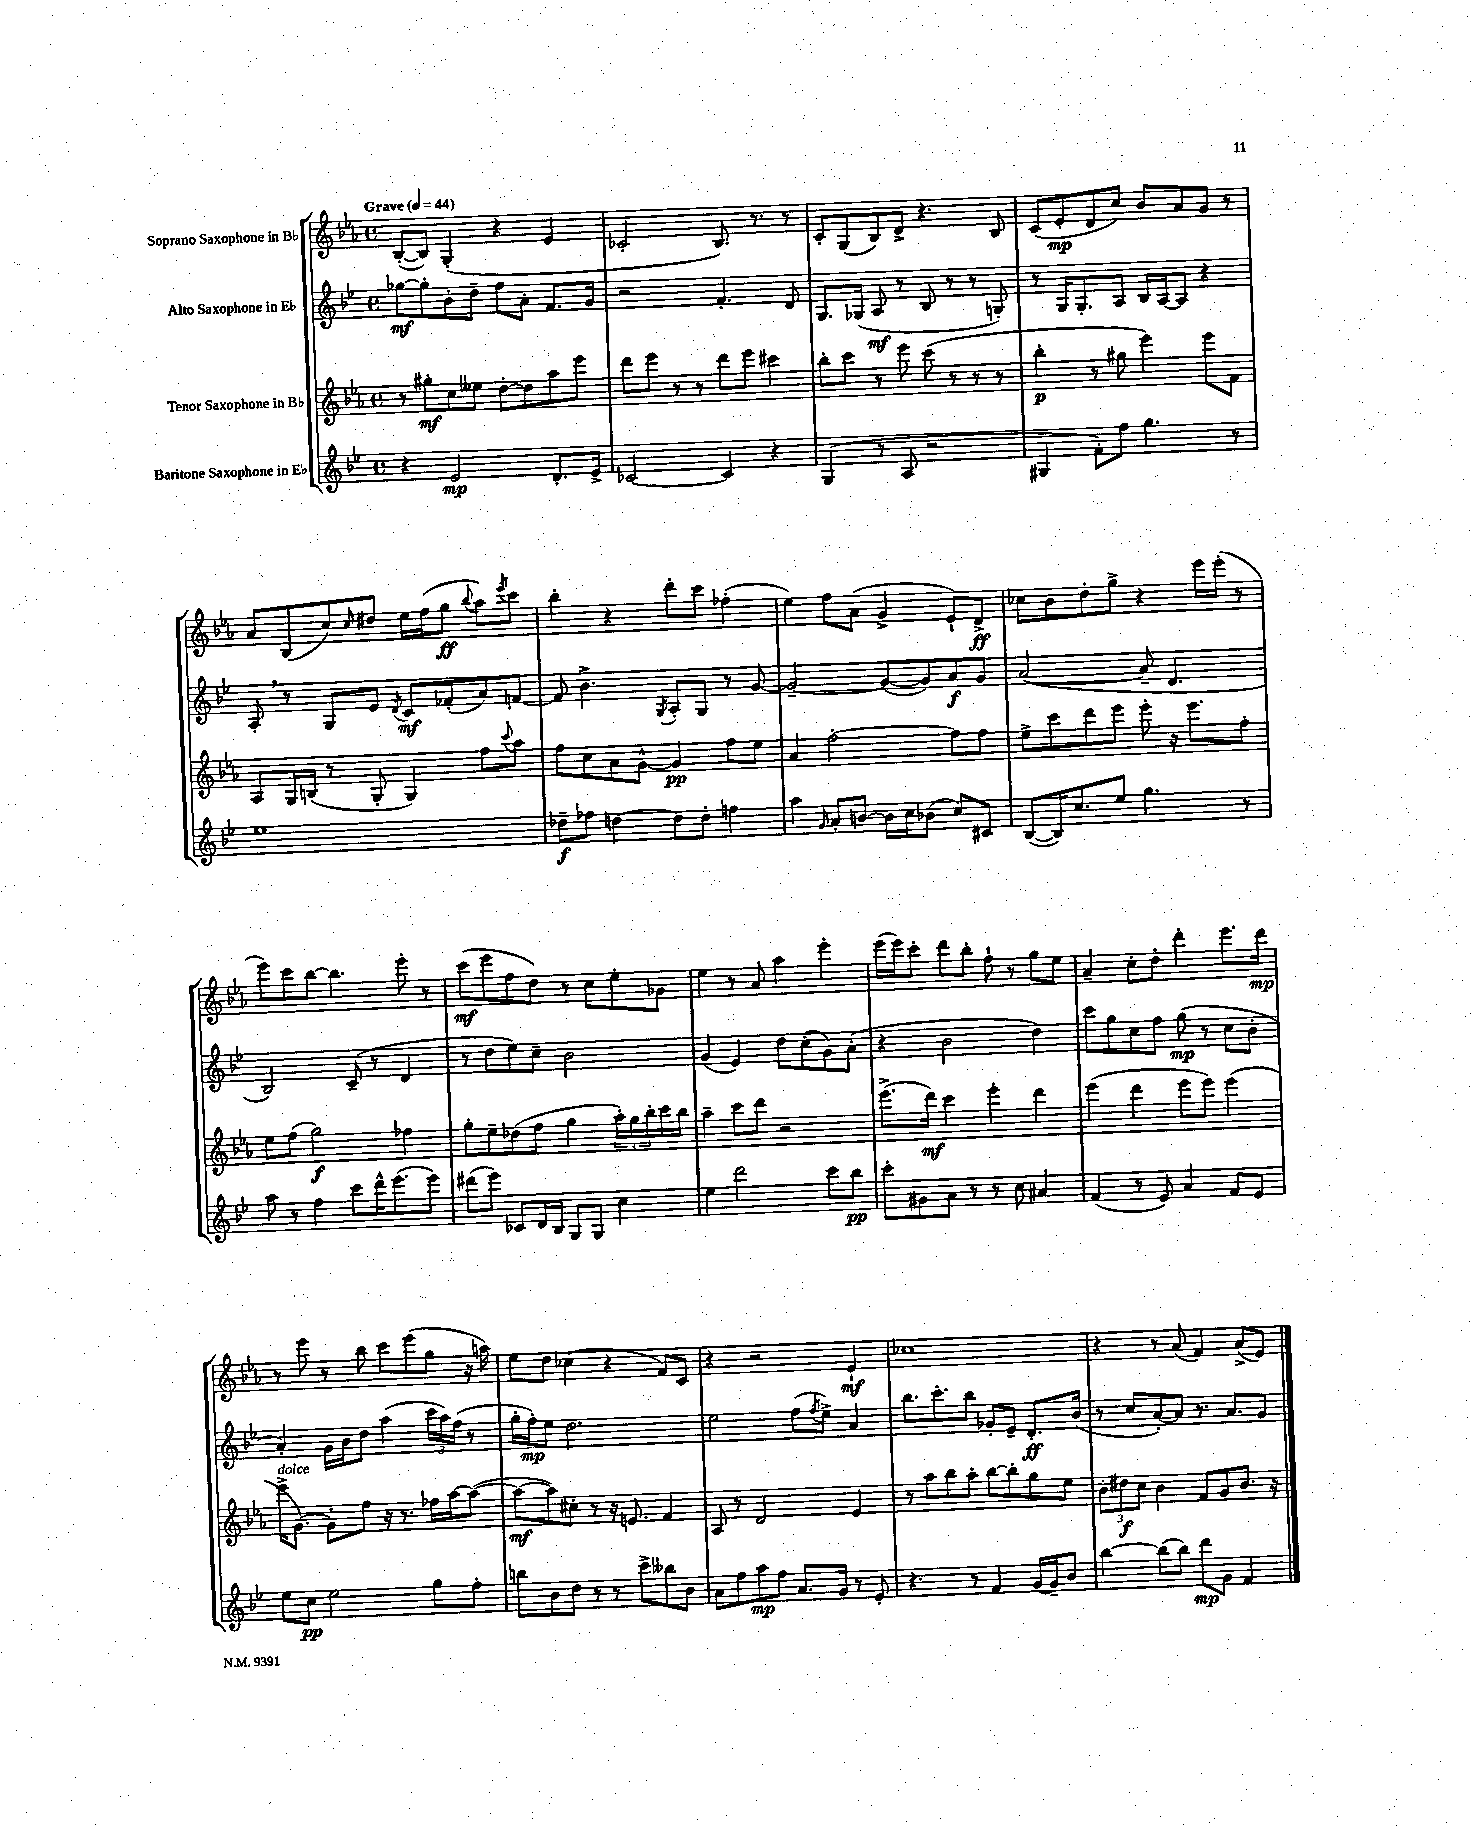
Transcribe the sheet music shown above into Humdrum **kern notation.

**kern	**kern	**kern	**kern
*staff4	*staff3	*staff2	*staff1
*clefG2	*clefG2	*clefG2	*clefG2
*k[b-e-]	*k[b-e-a-]	*k[b-e-]	*k[b-e-a-]
*M4/4	*M4/4	*M4/4	*M4/4
*met(c)	*met(c)	*met(c)	*met(c)
*MM44	*MM44	*MM44	*MM44
4r	8r	[8gg-\L	([8B-'/L
.	8gg#'\L	8gg-'\]	8B-/]J)
2e-/	8cc\	8b-'\	(4G'/
.	8ee--\J	8dd~\J	.
.	[8dd'\L	8ff\L	4r
.	8dd\]	8a'\J	.
8.d'/L	8aa-\	8.f/L	4e-/
.	8eee-\J	.	.
16e-^/Jk	.	16g/Jk	.
=	=	=	=
[2c-/	8ddd\L	2r	2c-'/
.	8eee-\J	.	.
.	8r	.	.
.	8r	.	.
4c-/]	8ddd\L	4.f'/	8.B-/)
.	8eee-\J	.	.
.	.	.	8.r
4r	4ccc#\	.	.
.	.	8d/	8r
=	=	=	=
(4G/	8bb-'\L	8.G/L	8c'/L
.	8ccc\J	.	(8G/
.	.	(16G-/Jk	.
8r	8r	8A/	8B-/)
8A/	8eee-\	8r	8d^/J
2r	(8ccc\	8B-/	4.r
.	8r	8r	.
.	8r	8r	.
.	8r	8G'/)	8B-/
=	=	=	=
4G#/	4bb-'\	8r	(8c/L
.	.	16G/LK	8e-'/
.	.	8.G'/	.
8f'\L)	8r	.	8d/
8ff\J	8gg#\	8A/J	8cc/J)
4.gg\	4eee-\)	16B-/LL	8b-/L
.	.	[16A/J	.
.	.	8A/]J	8a-/
.	8eee-\L	4r	8g/J
8r	8f\J	.	8r
=	=	=	=
1ee-	8A-/L	8A'/	8a-/L
.	16G/L	8r	(8B-/
.	(16B/JJ	.	.
.	8r	8G/L	8cc/)
.	.	.	16qqcc/
.	8G'/	8e-/J	8dd#/J
.	.	8qd/	.
.	4G/)	8c/L	16ee-\LL
.	.	.	(16ff\J
.	.	(8f-'/	8gg\J
.	.	.	8qqbb-/
.	8ff\L	8a/)	8aa-\L)
.	8qqccc/	.	8qeee-/
.	8aa-\J	[8f/J	8ccc\J
=	=	=	=
8dd-~\L	8ff\L	8f/]	4bb-'\
8ff-\J	8cc\	4.b-^\	.
[4dd\	8a-\	.	4r
.	[8g^^\J	.	.
.	.	8qG/	.
8dd\]L	4g/]	8A'/L	8ddd'\L
8dd'\J	.	8G/J	8ccc\J
4ff\	8ff\L	8r	(4ff-'\
.	8ee-\J	[8g/	.
=	=	=	=
4aa\	4a-/	2g~/_	4ee-\)
16qqg/	.	.	.
8a'/L	[2ff'\	.	8ff\L
[8b/J	.	.	(8a-\J
16b\]LL	.	(8g/_L	4g^/
16cc\J	.	.	.
(8b-\J	.	8g/])	.
8cc/L)	8ff\]L	8a/	8e-`/L)
8c#/J	8ff\J	8g/J	8d^/J
=	=	=	=
([8B-/L	8ee-^\L	([2a/	8cc-\L
16B-/]K)	8ccc\	.	8b-\
8.cc/	.	.	.
.	8ddd\	.	8dd'\
8ee-/J	8eee-\J	.	8gg^\J
4.gg\	8eee-'\	8a~/]	4r
.	16r	4.d/	.
.	8.eee-\L	.	.
.	.	.	16eee-\LL
.	.	.	(16eee-'\JJ
8r	8ff'\J	.	8r
=	=	=	=
8aa\	8ee-\L	2B-/)	8eee-\L)
8r	(8ff\J	.	8ccc\
4ff\	2gg\)	.	[8bb-\J
.	.	.	4.bb-\]
8ccc\L	.	(8c~/	.
16ddd^^\K	.	8r	.
(8.eee-\	.	.	.
.	4ff-\	4d/	8eee-'\
8eee-\J)	.	.	8r
=	=	=	=
(8ddd#\L	8gg'\L	8r	(8ccc\L
8eee-\J)	8ee-~\	8dd\L	8eee-\
8c-/L	(8dd-\	8ee-\)	8ff\
16d/L	8ff\J	8cc~\J	8dd\J)
16B-/JJ	.	.	.
8G/L	4gg\	2b-\	8r
8G/J	.	.	8cc\L
4cc\	24aa-'\LL)	.	8ee-'\
.	24gg\	.	.
.	24bb-'\	.	.
.	16ccc\	.	8g-\J
.	16bb-\JJ	.	.
=	=	=	=
4ee-\	4aa-~\	(4g/	4ee-\
2ddd\	8ccc\L	4e-/)	8r
.	8ddd\J	.	8a-/
.	2r	8dd\L	4aa-\
.	.	(8cc'\	.
8ccc\L	.	8g\)	4eee-'\
8bb-\J	.	(8a'\J	.
=	=	=	=
8ccc'\L	(8.eee-^\L	4r	(16eee-\LL
.	.	.	16eee-\J)
8g#\	.	.	8ccc'\J
.	16ddd\Jk)	.	.
8a\J	4ccc\	2b-\	8ddd\L
8r	.	.	8bb-'\J
8r	4eee-'\	.	8ff`\
8cc\	.	.	8r
4a#/	4ddd\	4dd\)	8gg\L
.	.	.	8ee-\J
=	=	=	=
(4f/	(4eee-\	8ccc\L	4a-~/
.	.	8gg\	.
8r	4ddd\	8cc\	8cc'\L
8e-/)	.	8ff\J	8dd'\J
4a/	8eee-\L	(8gg\	4ddd'\
.	8eee-\J)	8r	.
8f/L	(4eee-\	8cc\L	8.eee-\L
8e-/J	.	8b-'\J	.
.	.	.	16ddd\Jk
=	=	=	=
8ee-\L	16eee-^\LK	4a'/)	8r
.	[8.g\J)	.	.
8cc\J	.	.	8eee-\
2ee-\	8g'\]L	16g\LL	8r
.	.	16b-\J	.
.	8ff\J	8dd\J	8bb-\
.	16r	(4aa\	8ccc\L
.	8.r	.	.
.	.	.	(8eee-\
8gg\L	16ff-\LL	24ccc\LL	8gg\J
.	.	24aa\)	.
.	[16aa-\J	.	.
.	.	(24ff\JJ	.
8ff'\J	(8aa-\_J	8r	16r
.	.	.	16aa\)
=	=	=	=
8bb\L	8aa-\_L	16gg'\LL	8ee-\L
.	.	16ff'\J)	.
8b-\	8aa-\])	8ee-\J	8dd\J
8dd\J	8cc#'\J	2.dd\	(4cc-\
8r	8r	.	.
8r	16r	.	4r
.	8.e/	.	.
8ccc^\L	.	.	.
8bb--\	4f/	.	8f/L)
8b-\J	.	.	8c/J
=	=	=	=
8a\L	8A-/	2ee-\	4r
8ff\	8r	.	.
8aa\	2d/	.	2r
8ff\J	.	.	.
8.a/L	.	(8ff\L	.
.	.	8qff/	.
.	.	8ee-^\J)	.
16g/Jk	.	.	.
8r	4e-/	4a/	4e-`/
8e-'/	.	.	.
=	=	=	=
4.r	8r	8.bb-\L	1cc-
.	8aa-\L	.	.
.	.	8.ccc'\	.
.	8bb-\	.	.
8r	8aa-'\J	8bb-\J	.
4f/	[8bb-\L	8g-'/L	.
.	8bb-'\]	8e-~/J	.
[16g/LL	8gg\	8.d'/L	.
16g~/]J	.	.	.
8b-/J	8ee-\J	.	.
.	.	(16b-/Jk	.
=	=	=	=
[4bb-\	12b-'\L	8r	4r
.	12dd#\	.	.
.	.	8cc/L	.
.	12cc\J	.	.
(8bb-\]L	4b-\	[8a'/)	8r
8bb-\J)	.	8a/]J	(8a-/
8ddd\L	8f/L	8.r	4f/)
8g\J	8g/	.	.
.	.	8.a/L	.
4f/	8.b-/J	.	(8a-^/L
.	.	8g/J	8e-/J)
.	16r	.	.
==	==	==	==
*-	*-	*-	*-
